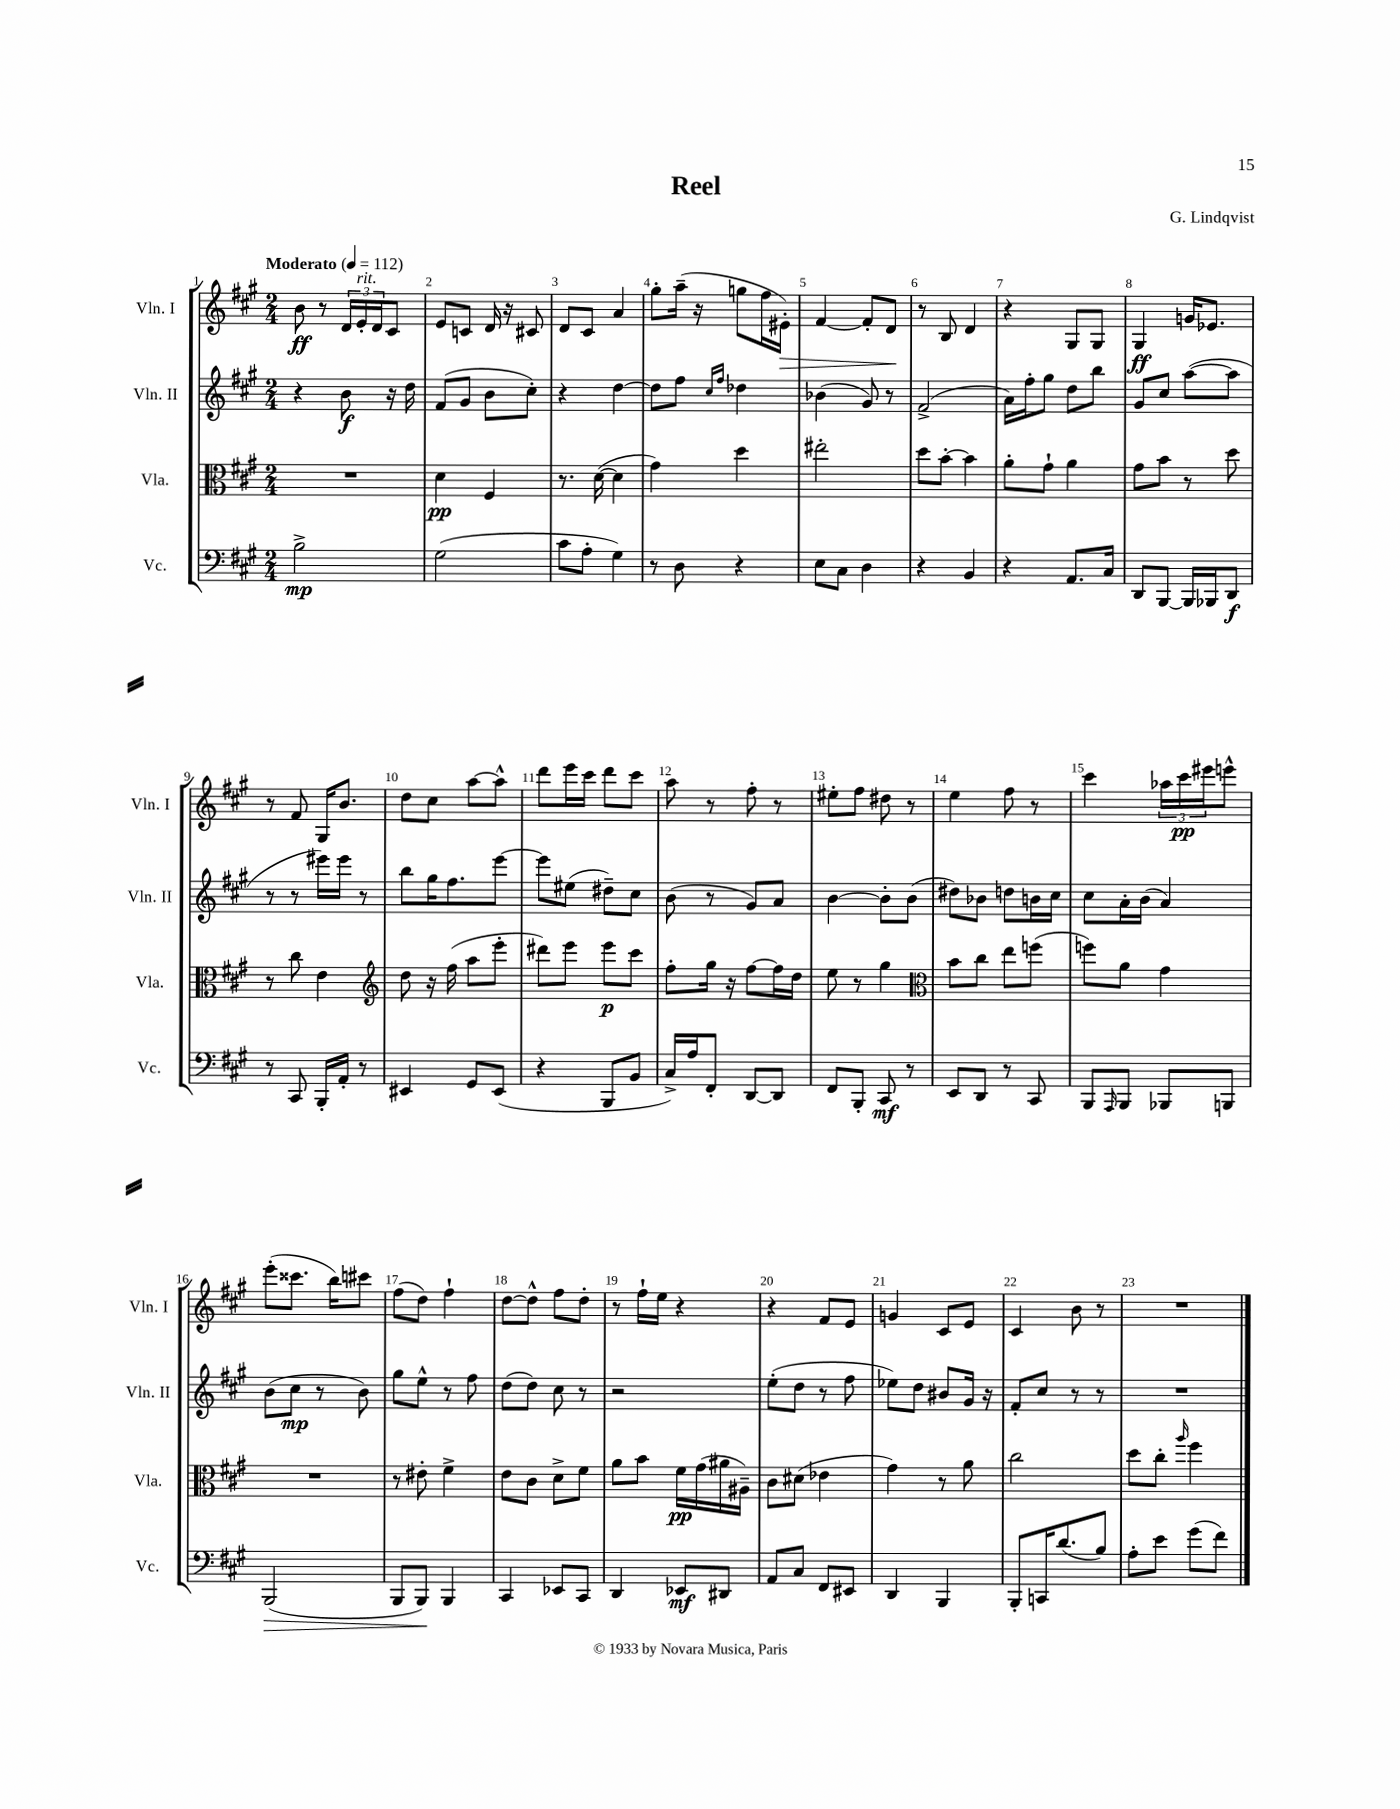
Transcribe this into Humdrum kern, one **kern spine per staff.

**kern	**kern	**kern	**kern
*staff4	*staff3	*staff2	*staff1
*clefF4	*clefC3	*clefG2	*clefG2
*k[f#c#g#]	*k[f#c#g#]	*k[f#c#g#]	*k[f#c#g#]
*M2/4	*M2/4	*M2/4	*M2/4
*MM112	*MM112	*MM112	*MM112
2B^	2r	4r	8b
.	.	.	8r
.	.	8b	24d
.	.	.	24e'
.	.	.	24d
.	.	16r	8c#
.	.	16dd	.
=	=	=	=
(2G#	4d	(8f#	8e
.	.	8g#	8c
.	4F#	8b	16d
.	.	.	16r
.	.	8cc#')	8c#
=	=	=	=
8c#	8.r	4r	8d
8A'	.	.	8c#
.	([16d	.	.
4G#)	4d]	[4dd	4a
=	=	=	=
8r	4g#)	8dd]	8gg#'
8D	.	8ff#	(16aa~
.	.	.	16r
.	.	16qqcc#	.
.	.	16qqff#	.
4r	4dd	4dd-	8gg
.	.	.	16ff#
.	.	.	16e#')
=	=	=	=
8E	2ee#'	(4b-	[4f#
8C#	.	.	.
4D	.	8g#)	8f#']
.	.	8r	8d
=	=	=	=
4r	8dd	(2f#^	8r
.	[8b'	.	8B
4BB	4b]	.	4d
=	=	=	=
4r	8a'	16a)	4r
.	.	16ff#'	.
.	8g#`	8gg#	.
8.AA	4a	8dd	8G#
.	.	8bb	8G#
16C#	.	.	.
=	=	=	=
8DD	8g#	8g#	4G#
[8BBB	8b	8cc#	.
16BBB]	8r	([8aa	16g
16BBB-	.	.	8.e-
8DD	8dd	8aa]	.
=	=	=	=
8r	8r	8r	8r
8CC#	8cc#	8r	8f#
16BBB'	4e	16eee#)	16G#
16AA'	.	16eee#	8.b
8r	.	8r	.
=	=	=	=
*	*clefG2	*	*
4EE#	8dd	8bb	8dd
.	16r	16gg#	8cc#
.	(16ff#	8.ff#	.
8GG#	8aa	.	[8aa
(8EE#	8eee'	[8eee	8aa^^]
=	=	=	=
4r	8ddd#)	8eee]	8ddd
.	8eee	(8ee#	16eee
.	.	.	16ccc#
8BBB	8eee	8dd#~)	8ddd
8BB	8ccc#	8cc#	8ccc#
=	=	=	=
16C#^)	8ff#'	(8b	8aa
16A	.	.	.
8FF#'	16gg#	8r	8r
.	16r	.	.
[8DD	[8ff#	8g#)	8ff#'
8DD]	16ff#]	8a	8r
.	16dd	.	.
=	=	=	=
8FF#	8ee	[4b	8ee#'
8BBB'	8r	.	8ff#
8CC#	4gg#	8b']	8dd#
8r	.	(8b	8r
=	=	=	=
*	*clefC3	*	*
8EE	8b	8dd#)	4ee
8DD	8cc#	8b-	.
8r	8ee	8dd	8ff#
8CC#	(8ff	16b	8r
.	.	16cc#	.
=	=	=	=
8BBB	8ff)	8cc#	4ccc#
16qqAAA	.	.	.
8BBB	8a	16a'	.
.	.	(16b	.
8BBB-	4g#	4a)	24aa-
.	.	.	24ccc#
.	.	.	24eee#
8BBB	.	.	8eee^^
=	=	=	=
(2BBB	2r	(8b	(8eee'
.	.	8cc#	8.ccc##
.	.	8r	.
.	.	.	16bb)
.	.	8b)	8ccc#
=	=	=	=
8BBB	8r	8gg#	(8ff#
8BBB)	8e#'	8ee^^	8dd)
4BBB	4f#^	8r	4ff#`
.	.	8ff#	.
=	=	=	=
4CC#	8e	(8dd	[8dd
.	8c#	8dd)	8dd^^]
8EE-	8d^	8cc#	8ff#
8CC#	8f#	8r	8dd'
=	=	=	=
4DD	8a	2r	8r
.	8b	.	16ff#`
.	.	.	16ee
8EE-	16f#	.	4r
.	(16g#	.	.
8DD#	16a#	.	.
.	16A#~)	.	.
=	=	=	=
8AA	8c#	(8ee'	4r
8C#	(8d#	8dd	.
8FF#	4e-	8r	8f#
8EE#	.	8ff#	8e
=	=	=	=
4DD	4g#)	8ee-)	4g
.	.	8dd	.
4BBB	8r	8b#	8c#
.	8a	16g#	8e
.	.	16r	.
=	=	=	=
8BBB'	2cc#	8f#'	4c#
16CC	.	8cc#	.
(8.d	.	.	.
.	.	8r	8b
8B)	.	8r	8r
=	=	=	=
8A'	8dd	2r	2r
8e	8cc#'	.	.
.	16qqaa	.	.
(8g#	4ff#	.	.
8f#)	.	.	.
==	==	==	==
*-	*-	*-	*-
